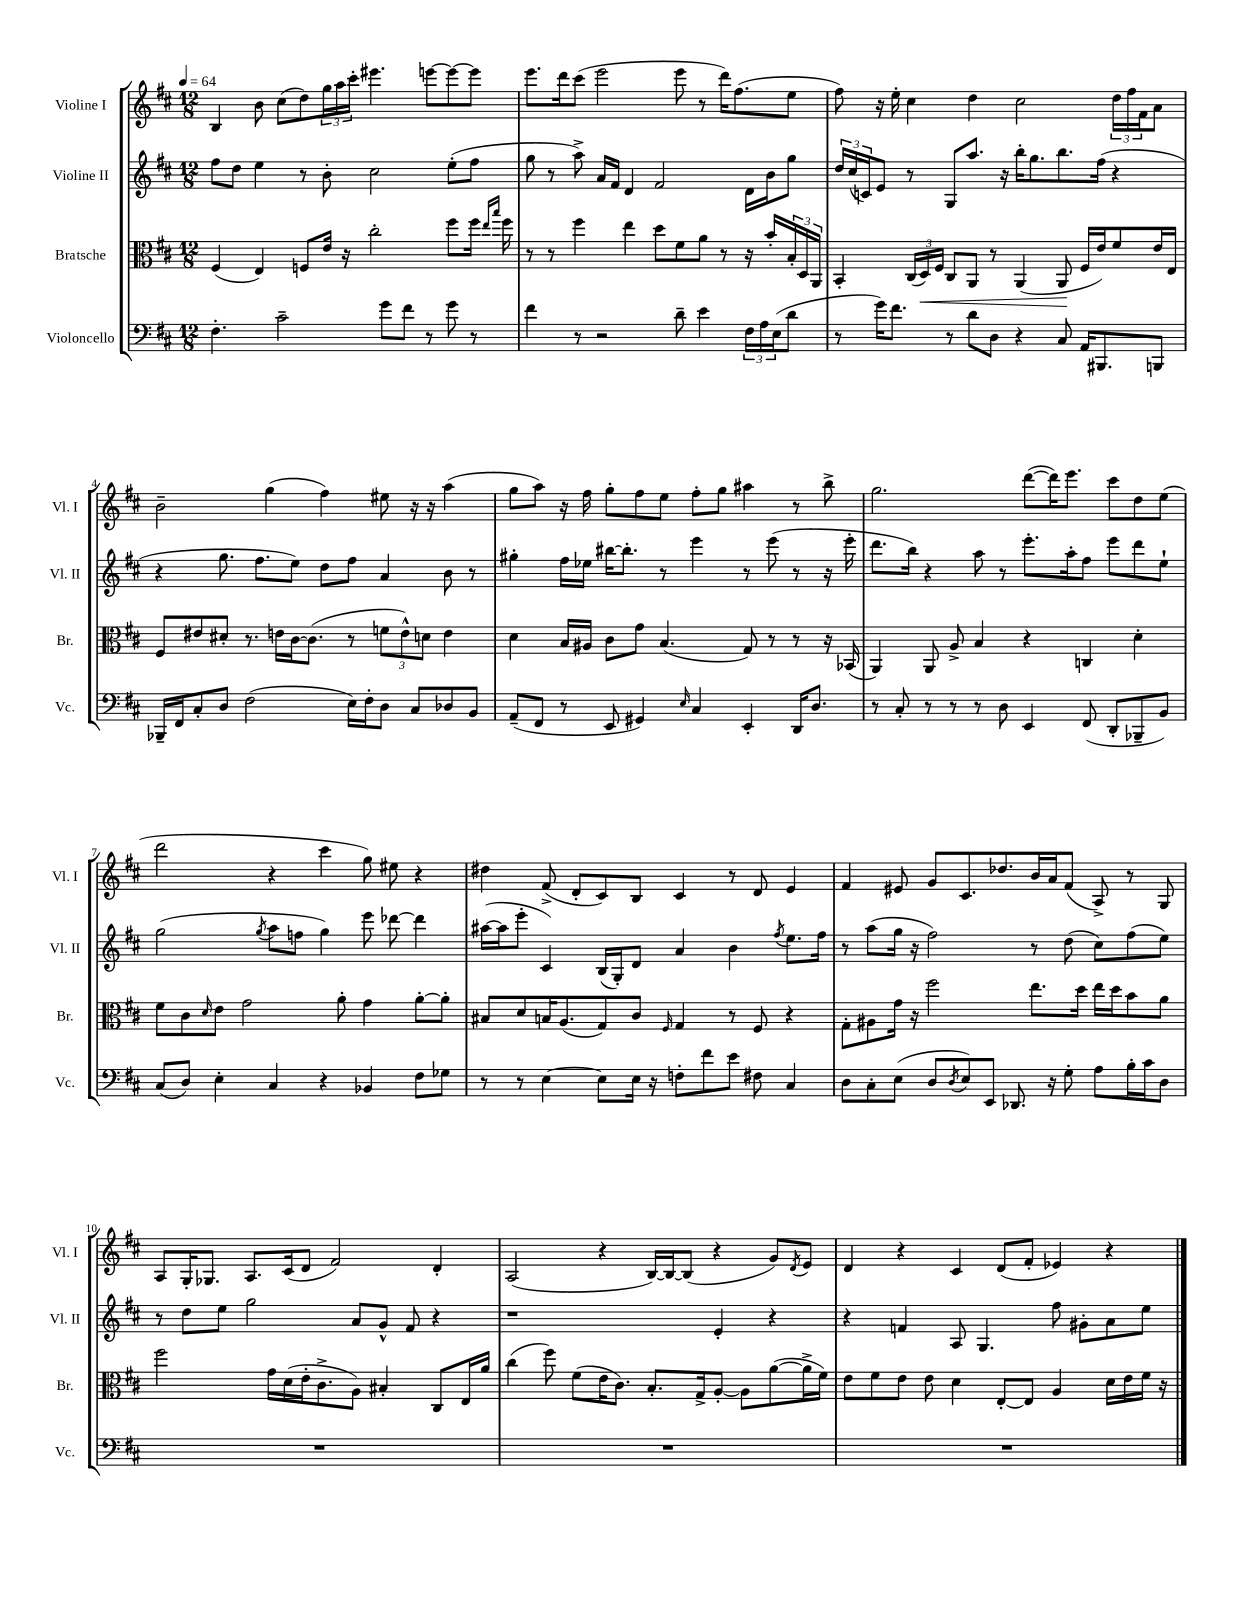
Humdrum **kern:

**kern	**kern	**dynam	**kern	**kern
*part4	*part3	*part3	*part2	*part1
*staff4	*staff3	*staff3	*staff2	*staff1
*I"Violoncello	*I"Bratsche	*	*I"Violine II	*I"Violine I
*I'Vc.	*I'Br.	*	*I'Vl. II	*I'Vl. I
*clefF4	*clefC3	*	*clefG2	*clefG2
*k[f#c#]	*k[f#c#]	*	*k[f#c#]	*k[f#c#]
*M12/8	*M12/8	*	*M12/8	*M12/8
*MM64	*MM64	*	*MM64	*MM64
=1	=1	=1	=1	=1
4.F#'\	(4F#/	.	8ff#\L	4B/
.	.	.	8dd\J	.
.	4E/)	.	4ee\	8b\
2c#~\	.	.	.	(8cc#\L
.	8Fn/L	.	8r	8dd\)
.	16e/Jk	.	8b'\	24gg\L
.	.	.	.	24aa\
.	16r	.	.	.
.	.	.	.	24ccc#'\JJ
.	2cc#'\	.	2cc#\	4.eee#X\
8g\L	.	.	.	.
8f#\J	.	.	.	.
8r	.	.	.	[8eeen\L
8g\	8ff#\L	.	(8ee'\L	8eee\_
8r	16ff#\Jk	.	8ff#\J	8eee\J]
.	16qqee/LL	.	.	.
.	16qqbb/JJ	.	.	.
.	16ff#\	.	.	.
=2	=2	=2	=2	=2
4f#\	8r	.	8gg\	8.eee\L
.	8r	.	8r	.
.	.	.	.	16ddd\k
8r	4ff#\	.	8aa^\)	(8ccc#\J
2r	.	.	16a/LL	2eee\
.	.	.	16f#/JJ	.
.	4ee\	.	4d/	.
.	8dd\L	.	2f#/	.
8d~\	8f#\	.	.	8eee\
4e\	8a\J	.	.	8r
.	8r	.	.	16ddd\KL)
.	.	.	.	(8.ff#\
24F#\LL	16r	.	16d\LL	.
24A\	.	.	.	.
.	16b'/LL	.	16b\J	.
(24E\J	.	.	.	.
8d\J	24B'/	.	8gg\J	8ee\J
.	24D/	.	.	.
.	24AA/JJ	.	.	.
=3	=3	=3	=3	=3
8r	4BB'/	.	24dd/LL	8ff#\)
.	.	.	(24cc#/	.
.	.	.	24cn/J)	.
16g\KL)	.	.	8e/J	16r
8.f#\J	.	.	.	16ee'\
.	(24C#/LL	.	8r	4cc#\
!	!	!LO:HP:b	!	!
.	24D/)	<	.	.
.	24F#/JJ	.	.	.
8r	8C#/L	.	8G/L	.
8d\L	8AA/J	.	8.aa/J	4dd\
8D\J	8r	.	.	.
.	.	.	16r	.
4r	(4AA/	.	16bb'\KL	2cc#\
.	.	.	8.gg\	.
8C#/	8AA/	.	8.bb\	.
16AA/KL	16F#/LL	[	.	.
8.BBB#X/	16e/J)	.	(16ff#\Jk	.
.	8f#/	.	4r	24dd\LL
.	.	.	.	24ff#\
.	.	.	.	24f#\J
8BBBn/J	16e/L	.	.	8a\J
.	16E/JJ	.	.	.
!!LO:LB:g=z
=4	=4	=4	=4	=4
16BBB-X~/LL	8F#/L	.	4r	2b~\
16FF#/J	.	.	.	.
8C#'/	8e#X/	.	.	.
8D/J	8d#X'/J	.	8.gg\	.
(2F#\	8.r	.	.	.
.	.	.	8.ff#\L	.
.	.	.	.	(4gg\
.	16en\LL	.	.	.
.	[16c#\J	.	8ee\J)	.
.	(8.c#\J]	.	.	.
.	.	.	8dd\L	4ff#\)
16E\LL)	8r	.	8ff#\J	.
16F#'\J	.	.	.	.
8D\J	12fn\L	.	4a/	8ee#X\
.	12e^^\)	.	.	.
8C#/L	.	.	.	16r
.	12dn\J	.	.	.
.	.	.	.	16r
8D-X/	4e\	.	8b\	(4aa\
8BB/J	.	.	8r	.
=5	=5	=5	=5	=5
(8AA~/L	4d\	.	4gg#X'\	8gg\L
8FF#/J	.	.	.	8aa\J)
8r	16B/LL	.	16ff#\LL	16r
.	16A#X/JJ	.	16ee-X\JJ	16ff#\
8EE/	8c#\L	.	[16bb#X\KL	8gg'\L
.	.	.	8.bb#'\J]	.
4GG#X/)	8g\J	.	.	8ff#\
.	(4.B/	.	8r	8ee\J
16qqE/	.	.	.	.
4C#/	.	.	4eee\	8ff#'\L
.	.	.	.	8gg\J
4EE'/	8G/)	.	8r	4aa#X\
.	8r	.	(8eee\	.
16DD/KL	8r	.	8r	8r
8.D/J	.	.	.	.
.	16r	.	16r	8bb^\
.	(16BB-X/	.	16eee'\	.
=6	=6	=6	=6	=6
8r	4AA/)	.	8.ddd\L	2.gg\
8C#'/	.	.	.	.
.	.	.	16bb\Jk)	.
8r	8AA/	.	4r	.
8r	8A^/	.	.	.
8r	4B/	.	8aa\	.
8D\	.	.	8r	.
4EE/	4r	.	8.eee'\L	([8ddd\L
.	.	.	.	16ddd\K])
.	.	.	16aa'\k	8.eee\J
(8FF#/	4Cn/	.	8ff#\J	.
8DD'/L	.	.	8eee\L	8ccc#\L
8BBB-X~/	4d'\	.	8ddd\	8dd\
8BB/J)	.	.	8ee`\J	(8ee\J
!!LO:LB:g=z
=7	=7	=7	=7	=7
(8C#/L	8f#\L	.	(2gg\	2ddd\
8D/J)	8c#\	.	.	.
.	16qqd/	.	.	.
4E'\	8e\J	.	.	.
.	2g\	.	.	.
.	.	.	8qgg/	.
4C#/	.	.	8aa\L	4r
.	.	.	8ffn\J	.
4r	.	.	4gg\)	4ccc#\
.	8a'\	.	.	.
4BB-X/	4g\	.	8eee\	8gg\)
.	.	.	[8ddd-X\	8ee#X\
8F#\L	[8a'\L	.	4ddd-\]	4r
8G-X\J	8a'\J]	.	.	.
=8	=8	=8	=8	=8
8r	8B#X/L	.	([16aa#X\LL	4dd#X\
.	.	.	16aa#\J]	.
8r	8d/	.	8eee'\J	.
[4E\	16Bn/K	.	4c#/)	(8f#^/
.	(8.A/	.	.	.
.	.	.	.	8d'/L
8E\L]	8G/)	.	(16B/LL	8c#/)
.	.	.	16G'/J)	.
16E\Jk	8c#/J	.	8d/J	8B/J
16r	.	.	.	.
.	16qqF#/	.	.	.
8Fn'\L	4G/	.	4a/	4c#/
8f#\	.	.	.	.
8e\J	8r	.	4b\	8r
8F#X\	8F#/	.	.	8d/
.	.	.	8qff#/	.
4C#/	4r	.	8.ee\L	4e/
.	.	.	16ff#\Jk	.
=9	=9	=9	=9	=9
8D\L	8G'\L	.	8r	4f#/
8C#'\	8A#X\	.	(8aa\L	.
(8E\J	16g\Jk	.	16gg\Jk	8e#X/
.	16r	.	16r	.
8D/L	2ff#\	.	2ff#\)	8g/L
8qD/	.	.	.	.
8E/)	.	.	.	8.c#/
8EE/J	.	.	.	.
.	.	.	.	8.dd-X/
8.DD-X/	.	.	.	.
.	8.ee\L	.	8r	16b/L
16r	.	.	.	16a/J
8G'\	.	.	(8dd\	(8f#/J
.	16dd\Jk	.	.	.
8A\L	16ee\LL	.	8cc#\L)	8A^/)
.	16dd\J	.	.	.
16B'\L	8b\	.	(8ff#\	8r
16c#\J	.	.	.	.
8D\J	8a\J	.	8ee\J)	8G/
!!LO:LB:g=z
=10	=10	=10	=10	=10
1.r	2ff#\	.	8r	8A/L
.	.	.	8dd\L	16G'/K
.	.	.	.	8.G-X/J
.	.	.	8ee\J	.
.	.	.	2gg\	8.A/L
.	16g\LL	.	.	.
.	(16d\	.	.	(16c#/k
.	16e'\J	.	.	8d/J
.	8.c#^\	.	.	.
.	.	.	.	2f#/)
.	8A\J)	.	8a/L	.
.	4B#X'/	.	8g^^/J	.
.	.	.	8f#/	.
.	8C#/L	.	4r	4d'/
.	16E/L	.	.	.
.	16a/JJ	.	.	.
=11	=11	=11	=11	=11
1.r	(4cc#\	.	1r	(2A/
.	8ff#\)	.	.	.
.	(8f#\L	.	.	.
.	16e\K	.	.	4r
.	8.c#\J)	.	.	.
.	8.B'/L	.	.	[16B/LL)
.	.	.	.	16B/J_
.	.	.	.	(8B/J]
.	16G^/k	.	.	.
.	[8A'/J	.	4e'/	4r
.	8A\L]	.	.	.
.	([8a\	.	4r	8g/L)
.	.	.	.	8qd/
.	16a^\L]	.	.	8e/J
.	16f#\JJ)	.	.	.
=12	=12	=12	=12	=12
1.r	8e\L	.	4r	4d/
.	8f#\	.	.	.
.	8e\J	.	4fn/	4r
.	8e\	.	.	.
.	4d\	.	8A/	4c#/
.	.	.	4.G/	.
.	[8E'/L	.	.	(8d/L
.	8E/J]	.	.	8f#'/J
.	4A/	.	8ff#\	4e-X/)
.	.	.	8g#X'\L	.
.	16d\LL	.	8a\	4r
.	16e\	.	.	.
.	16f#\JJ	.	8ee\J	.
.	16r	.	.	.
==	==	==	==	==
*-	*-	*-	*-	*-
